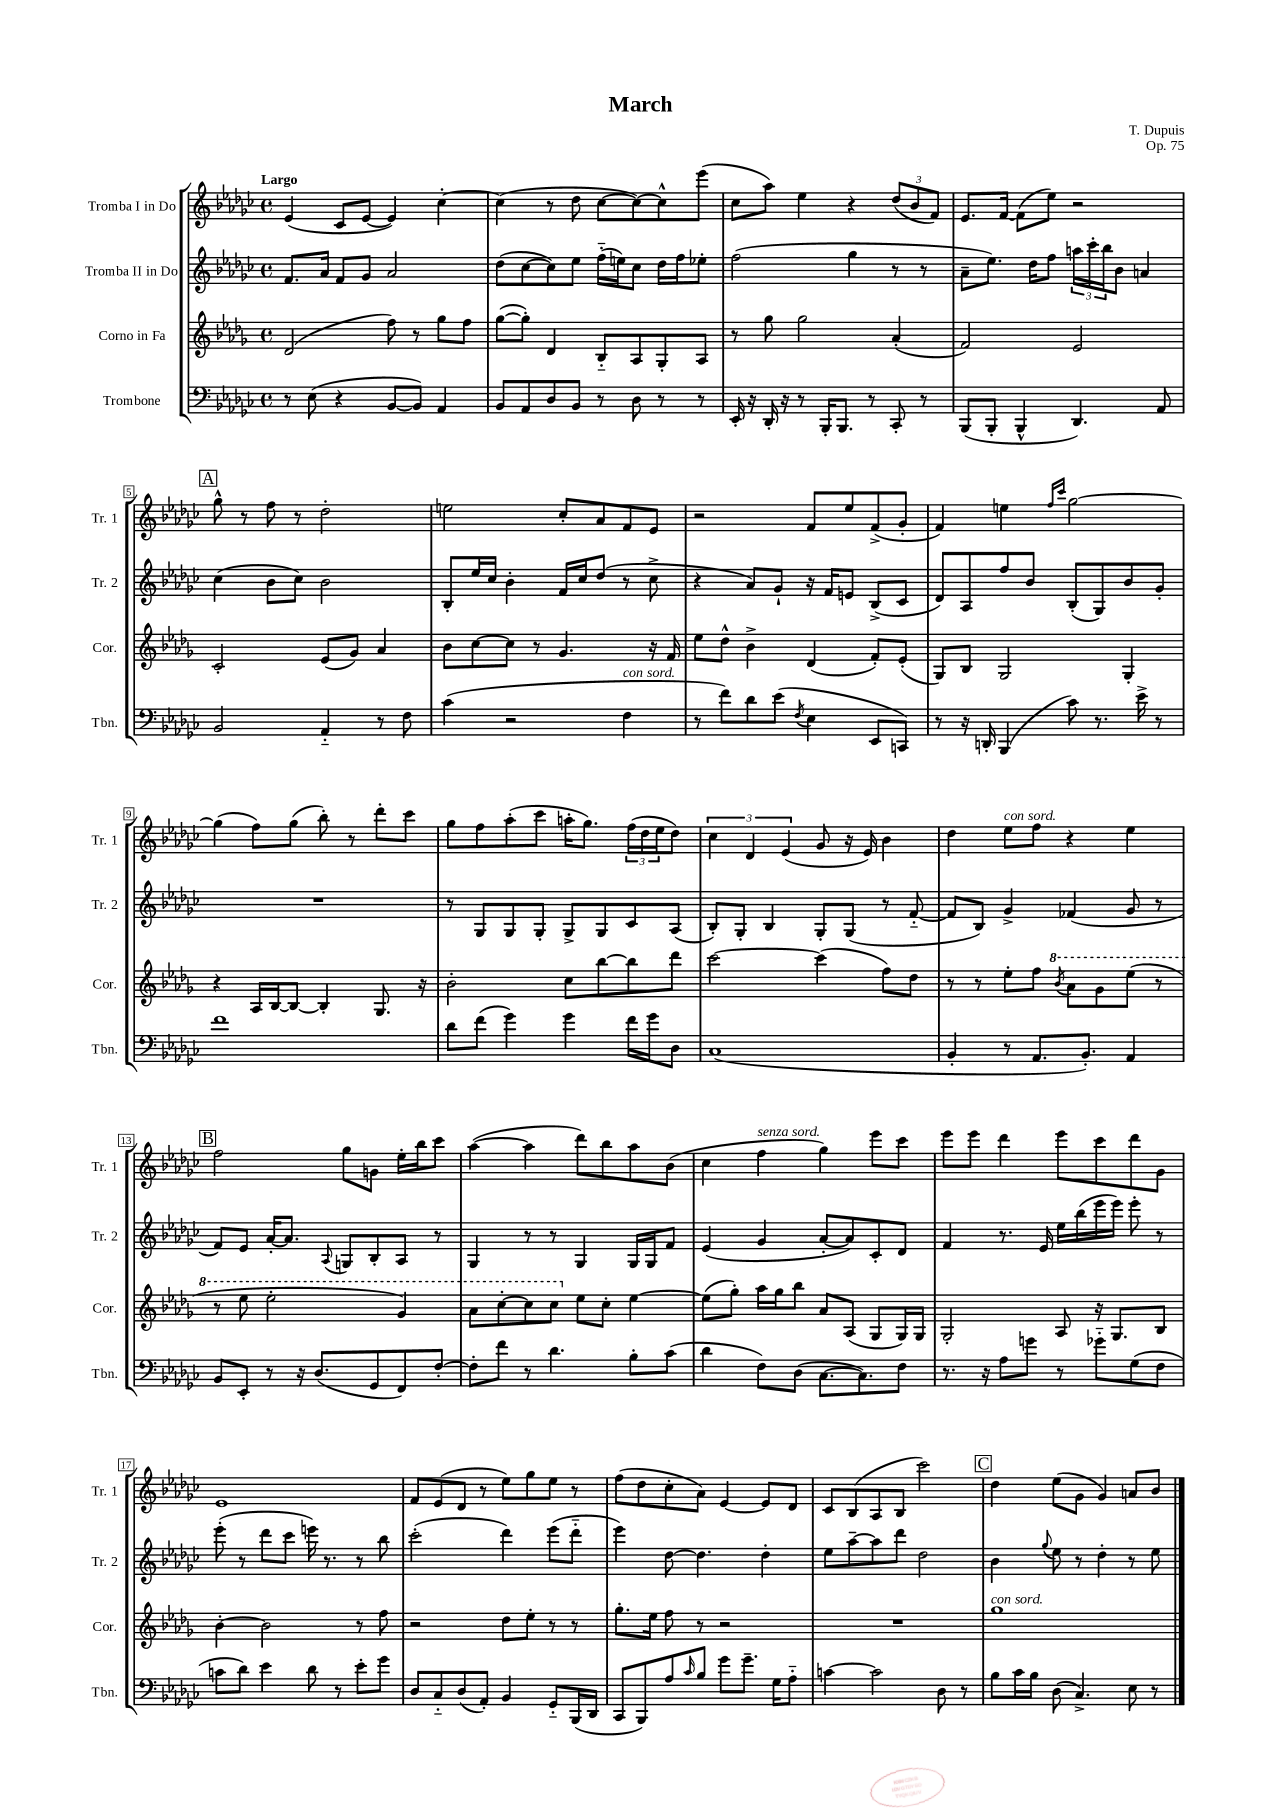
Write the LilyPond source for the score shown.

\header { title = "March" composer = "T. Dupuis" opus = "Op. 75" }
<<
\new StaffGroup <<
\new Staff = "s0" \with { instrumentName = "Tromba I in Do" shortInstrumentName = "Tr. 1" } {
    \clef treble \key ges \major \defaultTimeSignature \time 4/4 \tempo "Largo"
    ees'4( ces'8 ees'8~ ees'4) ces''4~-. |
    ces''4( r8 des''8 ces''8~ ces''8~) ces''8-^ ees'''8( |
    ces''8 aes''8) ees''4 r4 \tuplet 3/2 { des''8( bes'8 f'8) } |
    ees'8. f'16~ f'8( ees''8) r2 |
    \mark \markup { \box "A" } ges''8-^ r8 f''8 r8 des''2-. |
    e''2 ces''8-. aes'8 f'8 ees'8 |
    r2 f'8 ees''8 f'8->( ges'8-. |
    f'4) e''4 \grace { f''16 ces'''16 } ges''2~ |
    ges''4( f''8) ges''8( bes''8-.) r8 des'''8-. ces'''8 |
    ges''8 f''8 aes''8-.( ces'''8 a''16-. ges''8.) \tuplet 3/2 { f''16( des''16 ees''16 } des''8) |
    \tuplet 3/2 { ces''4 des'4 ees'4( } ges'8 r16 ees'16) bes'4 |
    des''4 ees''8^\markup { \italic "con sord." } f''8 r4 ees''4 |
    \mark \markup { \box "B" } f''2 ges''8 g'8 ees''16-. bes''16 ces'''8 |
    aes''4~( aes''4 des'''8) bes''8 aes''8 bes'8( |
    ces''4 f''4^\markup { \italic "senza sord." } ges''4) ees'''8 ces'''8 |
    ees'''8 ees'''8 des'''4 ees'''8 ces'''8 des'''8 ges'8 |
    ees'1 |
    f'8 ees'8( des'8 r8 ees''8) ges''8 ees''8 r8 |
    f''8( des''8 ces''8-. aes'8) ees'4~ ees'8 des'8 |
    ces'8 bes8( aes8 bes8 ces'''2) |
    \mark \markup { \box "C" } des''4 ees''8( ges'8 ges'4) a'8 bes'8 \bar "|." |
}
\new Staff = "s1" \with { instrumentName = "Tromba II in Do" shortInstrumentName = "Tr. 2" } {
    \clef treble \key ges \major \defaultTimeSignature \time 4/4
    f'8. aes'16 f'8 ges'8 aes'2 |
    des''8( ces''8~ ces''8) ees''8 f''16-_( e''16) ces''8 des''16 f''16 ees''8-. |
    f''2( ges''4 r8 r8 |
    aes'8-- ees''8.) des''16 f''8 \tuplet 3/2 { a''16 ces'''16-. bes''16 } bes'8 a'4 |
    \mark \markup { \box "A" } ces''4( bes'8 ces''8) bes'2 |
    bes8-. ees''16 ces''16 bes'4-. f'16 ces''16 des''8( r8 ces''8-> |
    r4 aes'8) ges'8-! r16 f'16 e'8 bes8->( ces'8 |
    des'8) aes8 f''8 bes'8 bes8-.( ges8) bes'8 ges'8-. |
    R1 |
    r8 ges8 ges8 ges8-. ges8-> ges8 ces'8 aes8( |
    bes8-.) ges8-. bes4 ges8-. ges8( r8 f'8~-_ |
    f'8 bes8) ges'4-> fes'4( ges'8 r8 |
    \mark \markup { \box "B" } f'8) ees'8 aes'16~-. aes'8. \appoggiatura { aes8 } g8 bes8-. aes8 r8 |
    ges4 r8 r8 ges4 ges16 ges16 f'8 |
    ees'4( ges'4 aes'8~-. aes'8) ces'8-. des'8 |
    f'4 r8. ees'16 ees''16 bes''16( ees'''16 ees'''16) ees'''8-. r8 |
    ees'''8-.( r8 des'''8 ces'''8 e'''16) r8. r8 bes''8 |
    ces'''2-.( des'''4) ees'''8( des'''8-_ |
    ees'''4) des''8~ des''4. des''4-. |
    ees''8 aes''8~-- aes''8 des'''8 des''2 |
    \mark \markup { \box "C" } bes'4 \appoggiatura { ges''8 } ees''8 r8 des''4-. r8 ees''8 \bar "|." |
}
\new Staff = "s2" \with { instrumentName = "Corno in Fa" shortInstrumentName = "Cor." } {
    \clef treble \key des \major \defaultTimeSignature \time 4/4
    des'2( f''8) r8 ges''8 f''8 |
    ges''8~( ges''8-.) des'4 bes8-_ aes8 ges8-. aes8 |
    r8 ges''8 ges''2 aes'4-.( |
    f'2) ees'2 |
    \mark \markup { \box "A" } c'2-. ees'8( ges'8) aes'4 |
    bes'8 c''8~ c''8 r8 ges'4. r16 f'16 |
    ees''8 des''8-^ bes'4-> des'4( f'8-.) ees'8-.( |
    ges8) bes8 ges2 ges4-. |
    r4 aes16 bes16~ bes8~ bes4-. ges8. r16 |
    bes'2-. c''8 bes''8~ bes''8 des'''8 |
    c'''2~ c'''4( f''8) des''8 |
    r8 r8 ees''8-. f''8 \ottava #1 \acciaccatura { bes''8 } aes''8 ges''8 ees'''8( r8 |
    \mark \markup { \box "B" } r8 ees'''8 ees'''2-. ges''4) |
    aes''8 c'''8~-. c'''8 c'''8 \ottava #0 ees''8 c''8-. ees''4~ |
    ees''8( ges''8-.) aes''16 ges''16 bes''8 aes'8 aes8( ges8 ges16) ges16 |
    ges2-. aes8 r16 ges8. bes8 |
    bes'4~-. bes'2 r8 f''8 |
    r2 des''8 ees''8-. r8 r8 |
    ges''8.-. ees''16 f''8 r8 r2 |
    R1 |
    \mark \markup { \box "C" } ges''1^\markup { \italic "con sord." } \bar "|." |
}
\new Staff = "s3" \with { instrumentName = "Trombone" shortInstrumentName = "Tbn." } {
    \clef bass \key ges \major \defaultTimeSignature \time 4/4
    r8 ees8( r4 bes,8~ bes,8) aes,4 |
    bes,8 aes,8 des8 bes,8 r8 des8 r8 r8 |
    ees,16-. r16 des,16-. r16 r8 bes,,16-. bes,,8. r8 ces,8-. r8 |
    bes,,8( bes,,8-. bes,,4-^ des,4.) aes,8 |
    \mark \markup { \box "A" } bes,2 aes,4-_ r8 f8 |
    ces'4( r2 f4^\markup { \italic "con sord." } |
    r8 f'8) des'8 ees'8( \acciaccatura { f8 } ees4 ees,8 c,8) |
    r8 r16 d,16-. bes,,4( ces'8) r8. ees'16-> r8 |
    f'1 |
    des'8 f'8( ges'4) ges'4 f'16 ges'16 des8 |
    ces1( |
    bes,4-. r8 aes,8. bes,8.-.) aes,4 |
    \mark \markup { \box "B" } bes,8 ees,8-. r8 r16 des8.( ges,8 f,8) f8~-. |
    f8-. f'8 r8 des'4. bes8-. ces'8( |
    des'4 f8) des8( ces8.~ ces8.) f8 |
    r8. r16 aes8 g'8 r8 ges'8-_ ges8( f8 |
    c'8 des'8) ees'4 des'8 r8 ees'8-. ges'8 |
    des8 ces8-_ des8( aes,8-.) bes,4 ges,8-_ bes,,16( des,16 |
    ces,8 bes,,8) aes8 \grace { ces'16 } bes8 ges'8 ges'8.-- ges16 aes8-_ |
    c'4~ c'2 des8 r8 |
    \mark \markup { \box "C" } bes8 ces'16 bes16 des8( ces4.->) ees8 r8 \bar "|." |
}
>>
>>
\layout { \context { \Score \override BarNumber.stencil = #(make-stencil-boxer 0.1 0.3 ly:text-interface::print) } }
